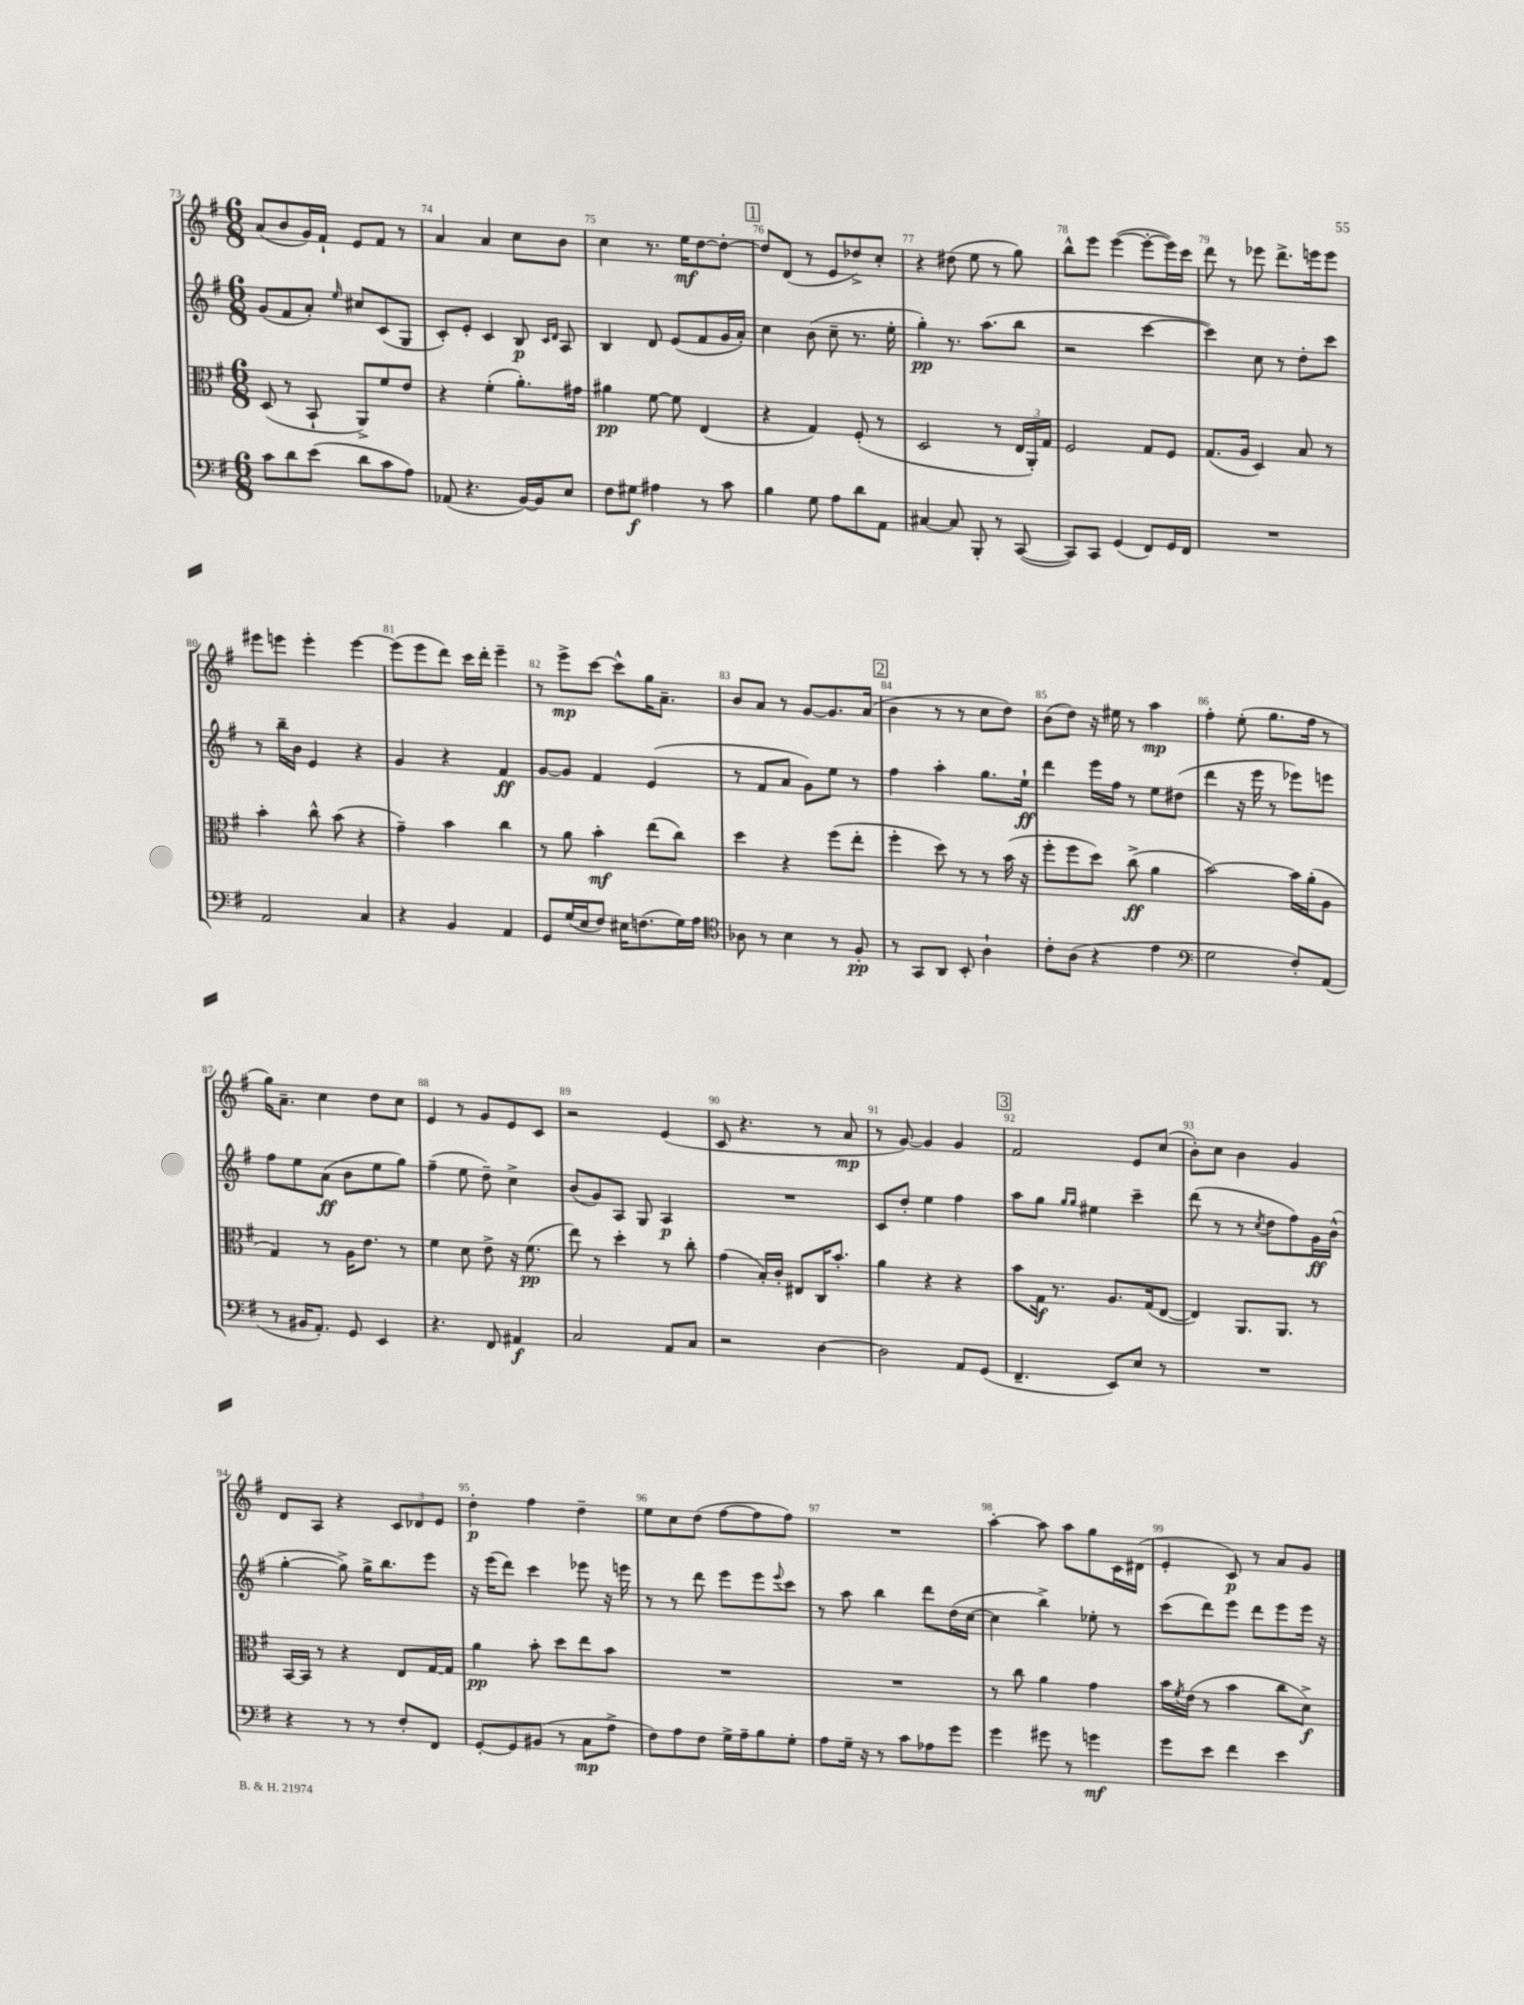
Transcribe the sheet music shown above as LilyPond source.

<<
\new StaffGroup <<
\new Staff = "s0" {
    \clef treble \key g \major \numericTimeSignature \time 6/8
    a'8( b'8 g'16) fis'16-! e'8 fis'8 r8 |
    a'4 a'4 c''8 b'8 |
    c''4 r8. e''16\mf d''8~ d''8~-. |
    \mark \markup { \box "1" } d''8 d'8( r8 e'8 des''8->) c''8-. |
    r4 dis''8( e''8 r8 g''8) |
    b''8-^ e'''8 e'''4~( e'''8~-. e'''16) c'''16 |
    d'''8 r8 ees'''8 d'''8.-> e'''16 e'''8 |
    eis'''8 e'''8 e'''4-. e'''4~ |
    e'''8( e'''8 d'''8) c'''16 d'''16-. e'''4-- |
    r8 e'''8->\mp c'''8~ c'''8-^ g''16 a'8.-- |
    b'8 a'8 r8 g'8~ g'8. a'16( |
    \mark \markup { \box "2" } b'4 r8 r8 c''8 d''8) |
    b'8( d''8) r16 eis''16 r8 a''4\mp |
    fis''4-. e''8-.( g''8. fis''16 r8 |
    g''16) a'8.-- c''4 d''8 c''8 |
    e'4 r8 g'8 e'8 c'8 |
    r2 e'4( |
    c'8 r4. r8 a'8\mp |
    r8 g'8~) g'4 g'4 |
    \mark \markup { \box "3" } fis'2 e'8 c''8( |
    b'8-.) c''8 b'4 g'4 |
    d'8 a8 r4 \tuplet 3/2 { c'8 des'8 e'8 } |
    d''4-.\p fis''4 d''4-- |
    e''8 c''8 d''8( fis''8~ fis''8 fis''8) |
    R2. |
    a''4~-. a''8 a''8 g''8 c'16 dis'16( |
    e'4-. c'8\p) r8 a'8 g'8 \bar "|." |
}
\new Staff = "s1" {
    \clef treble \key g \major \numericTimeSignature \time 6/8
    g'8( fis'8 a'8-.) \grace { e''16 } cis''8 c'8( g8 |
    c'8-.) e'8-. c'4 b8\p \grace { c'16 d'16 } a8 |
    b4 d'8 e'8( fis'8 g'16 a'16-.) |
    \mark \markup { \box "1" } c''4 b'8( c''8-- r8. e''16-. |
    g''4-.\pp) r8. a''8.( b''8 |
    r2 c'''4~ |
    c'''4) c''8 r8 d''8-. c'''8 |
    r8 b''16-- b'16 e'4 r4 |
    g'4 r4 fis'4\ff |
    g'8~ g'8 fis'4 e'4( |
    r8 fis'8 a'8 g'8) e''8 r8 |
    \mark \markup { \box "2" } fis''4 a''4-. g''8. e''16-!\ff |
    d'''4 e'''16 fis''16 r8 e''8 dis''8( |
    d'''4 r16 e'''16 r8 ees'''8) e'''8 |
    fis''8 e''8 a'8\ff( b'8 e''8 g''8) |
    fis''4--( e''8 d''8--) c''4-> |
    b'8( g'8) a8 g8 a4\p |
    R2. |
    c'8 d''8-. e''4 fis''4 |
    \mark \markup { \box "3" } a''8 g''8 \grace { g''16 g''16 } eis''4 c'''4-- |
    d'''8( r8 r8 \acciaccatura { c''8 } d''8 fis''8) g'16\ff b'16-^( |
    g''4~-. g''8->) g''16-> b''8. e'''8 |
    r16 e'''16( d'''8) c'''4 ees'''8 r16 e'''16 |
    r8 r8 d'''8 e'''8 e'''8 \appoggiatura { e'''8 } c'''8 |
    r8 a''8 b''4 d'''8 d''16( c''16~ |
    c''4 b''4->) ees''8-. r8 |
    c'''8( d'''8) e'''8 d'''8 e'''8 e'''16 r16 \bar "|." |
}
\new Staff = "s2" {
    \clef alto \key g \major \numericTimeSignature \time 6/8
    d8( r8 b,8-! a,8->) fis'8 e'8 |
    r4 fis'4-.( a'8.-.) gis'16 |
    ais'4\pp fis'8~ fis'8 e4( |
    \mark \markup { \box "1" } r4 g4) fis8-.( r8 |
    d2 r8 \tuplet 3/2 { e16 a,16-.) g16 } |
    fis2 g8 fis8 |
    g8.( a16 d4) b8 r8 |
    b'4-. c''8-^ b'8( r4 |
    g'4--) b'4 c''4 |
    r8 a'8 b'4-.\mf e''8( c''8) |
    d''4 r4 fis''8( e''8-. |
    \mark \markup { \box "2" } fis''4-. d''8) r8 r8 b'16( r16 |
    fis''8-. fis''8 d''8) c''8->\ff( a'4 |
    b'2~) b'16 a'16-.( a8 |
    g4) r8 a16 e'8. r8 |
    fis'4 d'8 e'8-> r16 fis'8.\pp( |
    e''8) r8 d''4-. r8 c''8-. |
    g'4( b16-.) c'16-. eis8 c16 b'8.-. |
    a'4 r4 r4 |
    \mark \markup { \box "3" } b'8 g16\f r8. a8. g16( e8~ |
    e4) a,8. a,8. r8 |
    b,16~ b,16 r8 r4 e8 g16~ g16 |
    a'4\pp b'8-. d''8 e''8 b'8 |
    R2. |
    R2. |
    r8 c''8 a'4 g'4 |
    b'16 \acciaccatura { fis'8 } e'16( r8 b'4 c''8 d'8->\f) \bar "|." |
}
\new Staff = "s3" {
    \clef bass \key g \major \numericTimeSignature \time 6/8
    c'8 d'8 e'8( d'8 c'8 a8) |
    aes,8( r4. b,16~) b,16 e8 |
    fis8 gis8\f ais4 r8 c'8 |
    \mark \markup { \box "1" } b4 g8 a8 d'8 a,8 |
    cis4~ cis8 b,,8-. r8 c,8~( |
    c,8) c,8 g,4( fis,8) g,16 fis,16 |
    R2. |
    a,2 c4 |
    r4 b,4 a,4 |
    g,8 g16( e16 fis8) eis16 f8.( g16) a16 |
    \clef tenor aes8 r8 b4 r8 fis8-.\pp |
    \mark \markup { \box "2" } r8 g,8 a,8 b,8-. a4-! |
    c'8-. a8( r4 e'4 |
    \clef bass g2 fis8-.) a,8( |
    r8 bis,16 a,8.-.) g,8 e,4 |
    r4. fis,8 ais,4\f |
    c2 a,8 c8 |
    r2 d4~ |
    d2 a,8 g,8( |
    \mark \markup { \box "3" } fis,4.-- e,8) e8 r8 |
    R2. |
    r4 r8 r8 fis8-. fis,8 |
    g,8~-. g,8 bis,8( r8 c8\mp a8-> |
    fis8) a8 fis8 g16-> a16-- b8 g8-. |
    a8 g16-- r16 r8 c'8 aes8 g'8 |
    g'4 gis'8 r8 g'4\mf |
    g'8 e'8 fis'4 e'4 \bar "|." |
}
>>
>>
\layout { \context { \Score currentBarNumber = #73 \override BarNumber.break-visibility = ##(#f #t #t) barNumberVisibility = #all-bar-numbers-visible } }
